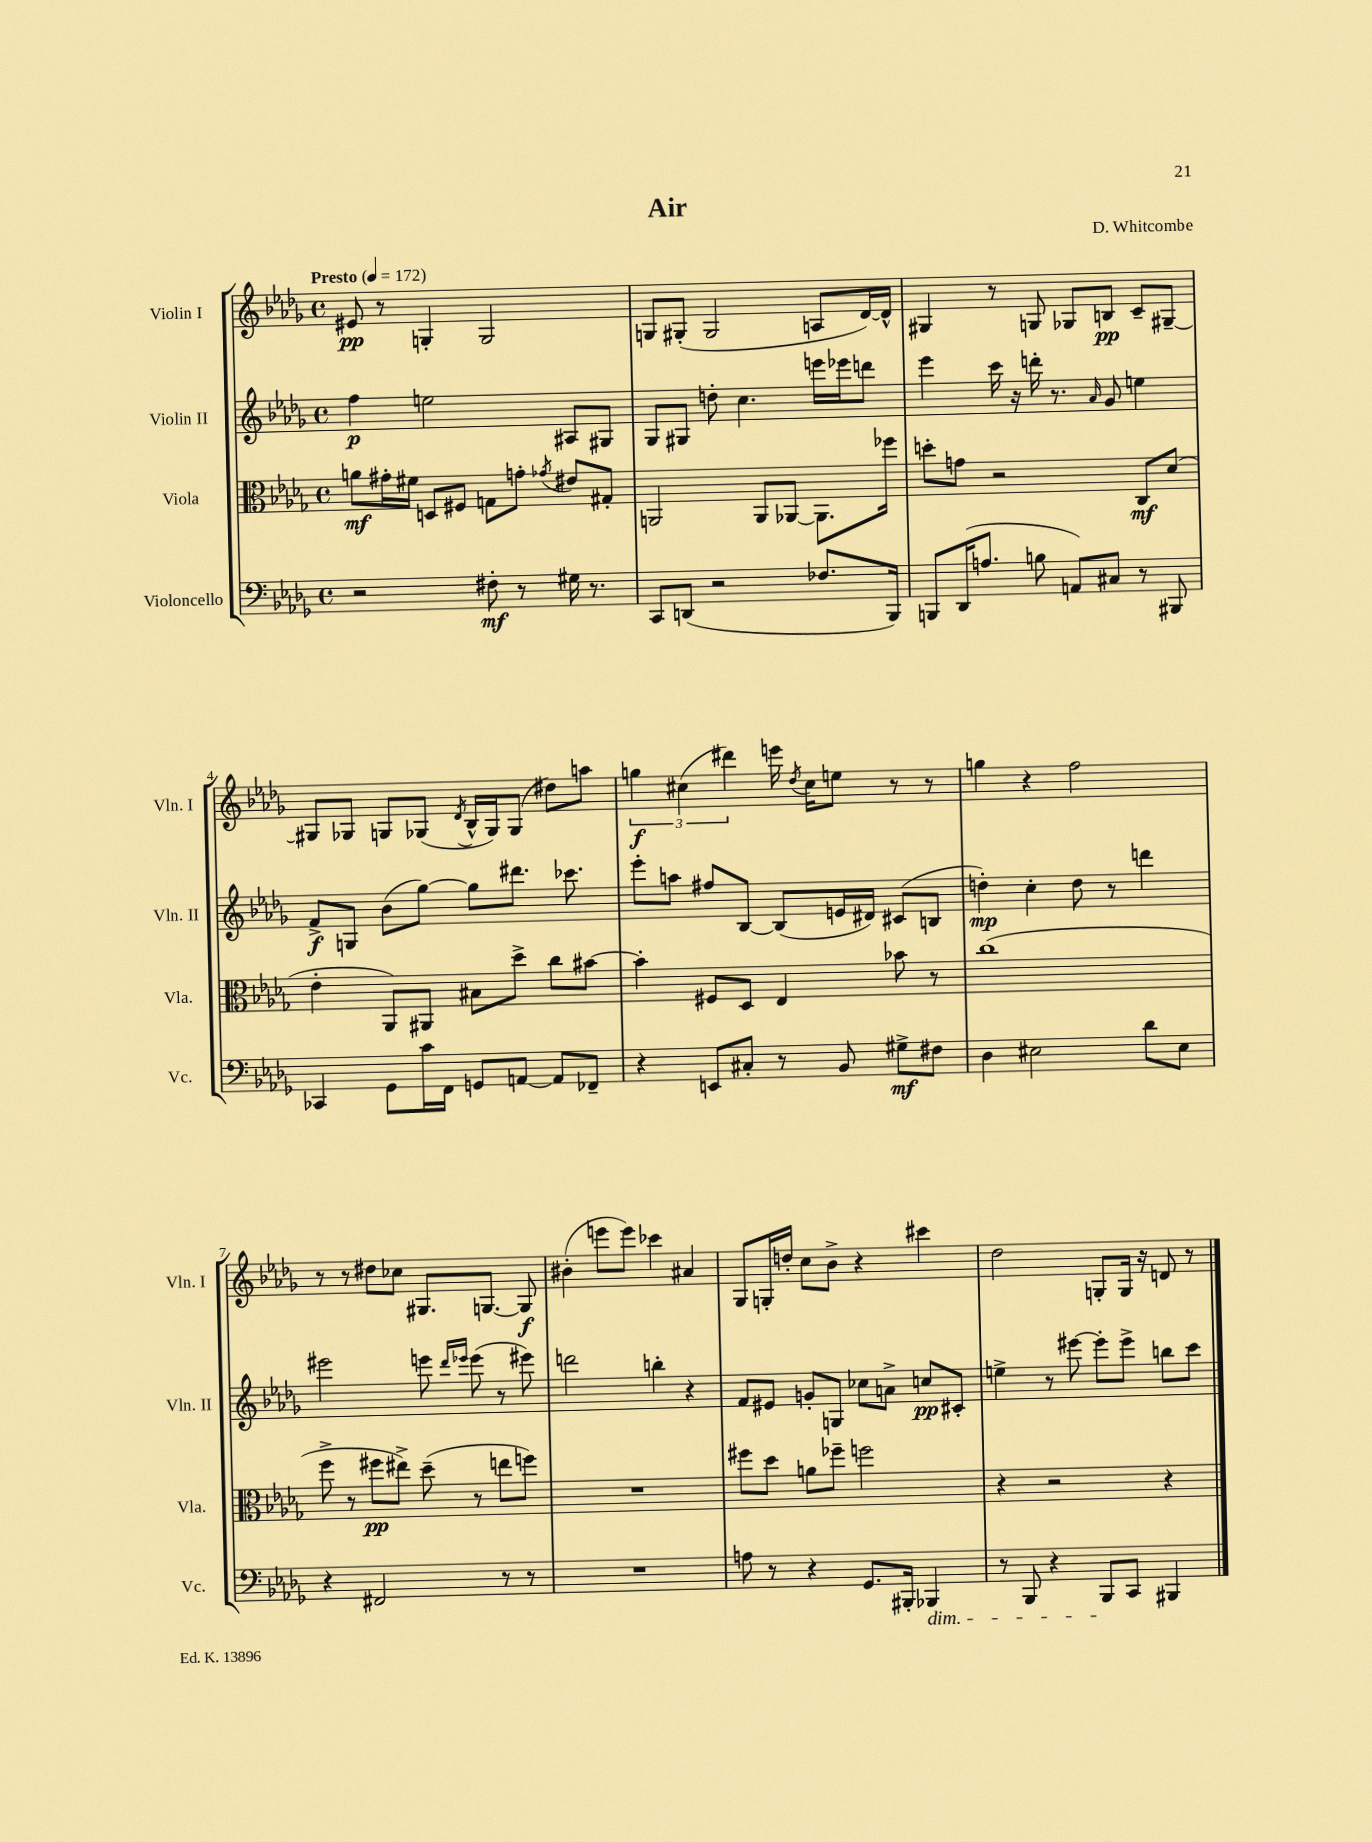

**kern	**kern	**kern	**kern
*staff4	*staff3	*staff2	*staff1
*clefF4	*clefC3	*clefG2	*clefG2
*k[b-e-a-d-g-]	*k[b-e-a-d-g-]	*k[b-e-a-d-g-]	*k[b-e-a-d-g-]
*M4/4	*M4/4	*M4/4	*M4/4
*met(c)	*met(c)	*met(c)	*met(c)
*MM172	*MM172	*MM172	*MM172
2r	8a	4ff	8e#
.	16g#'	.	8r
.	16f#	.	.
.	8D	2ee	4G'
.	8F#	.	.
8F#'	8G	.	2G
8r	8g'	.	.
.	8qg-	.	.
16G#	8e#	8A#	.
8.r	.	.	.
.	8G#'	8G#	.
=	=	=	=
8CC	2AA	8G-	8G
(8DD	.	8G#	(8G#'
2r	.	8dd'	2G#
.	.	4.cc	.
.	8AA	.	.
.	[8AA-	.	.
8.F-	8.AA-]	16eee	8A
.	.	16eee-	.
.	.	8ddd	[16d-)
16BBB-)	16ff-	.	16d-^^]
=	=	=	=
8BBB	8dd'	4eee-	4G#
(16DD-	8g	.	.
8.A	.	.	.
.	2r	16ccc	8r
.	.	16r	.
8B	.	16ddd'	8G
.	.	8.r	.
8AA)	.	.	8G-
.	.	16qqa-	.
8C#	.	8g-	8B
8r	8C	4ee	8c~
8BBB#	(8d-	.	[8G#~
=	=	=	=
4CC-	4e-'	8f^	8G#]
.	.	8G	8G-
8GG-	8AA-)	(8b-	8G
16c	8AA#	[8gg-)	(8G-
16FF	.	.	.
.	.	.	8qd-
8GG	8B#	8gg-]	16B-^^
.	.	.	16G-)
[8AA	8dd-^	8.ddd#	(8G-
8AA]	8cc	.	8dd#)
.	.	8.ccc-	.
8FF-~	[8b#	.	8aa
=	=	=	=
4r	4b#']	8eee-'	6gg
.	.	8aa	.
.	.	.	(6cc#
8EE	8F#	8ff#	.
.	.	.	6ddd#)
8C#'	8D-	[8B-	.
8r	4E-	(8B-]	16eee
.	.	.	8qdd-
.	.	.	16cc#
8BB-	.	16e	8ee
.	.	16d#)	.
8G#^	8b-	(8c#	8r
8F#	8r	8B	8r
=	=	=	=
4D-	(1cc	4dd')	4gg
2E#	.	4cc'	4r
.	.	8dd	2ff
.	.	8r	.
8d-	.	4ddd	.
8E#	.	.	.
=	=	=	=
4r	8ff^	2eee#	8r
.	8r	.	8r
2FF#	8ff#	.	8dd#
.	8ee#^)	.	8cc-
.	(8dd-~	8eee	8.G#
.	.	16qqddd-	.
.	.	16qqeee-	.
.	8r	(8eee-	.
.	.	.	[8.G
8r	8ee	8r	.
8r	8ff)	8eee#)	8G]
=	=	=	=
1r	1r	2ddd	(4b#'
.	.	.	8eee
.	.	.	8eee)
.	.	4bb'	4ccc-
.	.	4r	4a#
=	=	=	=
8A	8ff#	8f	8G-
8r	8dd-	8e#	16G'
.	.	.	16dd'
4r	8a	8g'	8cc
.	8ff-~	8G	8b-^
8.GG-	2ff	8cc-	4r
.	.	8a^	.
16BBB#'	.	.	.
4BBB-	.	8cc	4ccc#
.	.	8c#'	.
=	=	=	=
8r	4r	4ee^	2dd-
8BBB-	.	.	.
4r	2r	8r	.
.	.	[8eee#	.
8BBB-	.	8eee#']	8G'
8CC	.	8eee#^	16G
.	.	.	16r
4BBB#	4r	8bb	8d
.	.	8ccc	8r
==	==	==	==
*-	*-	*-	*-
